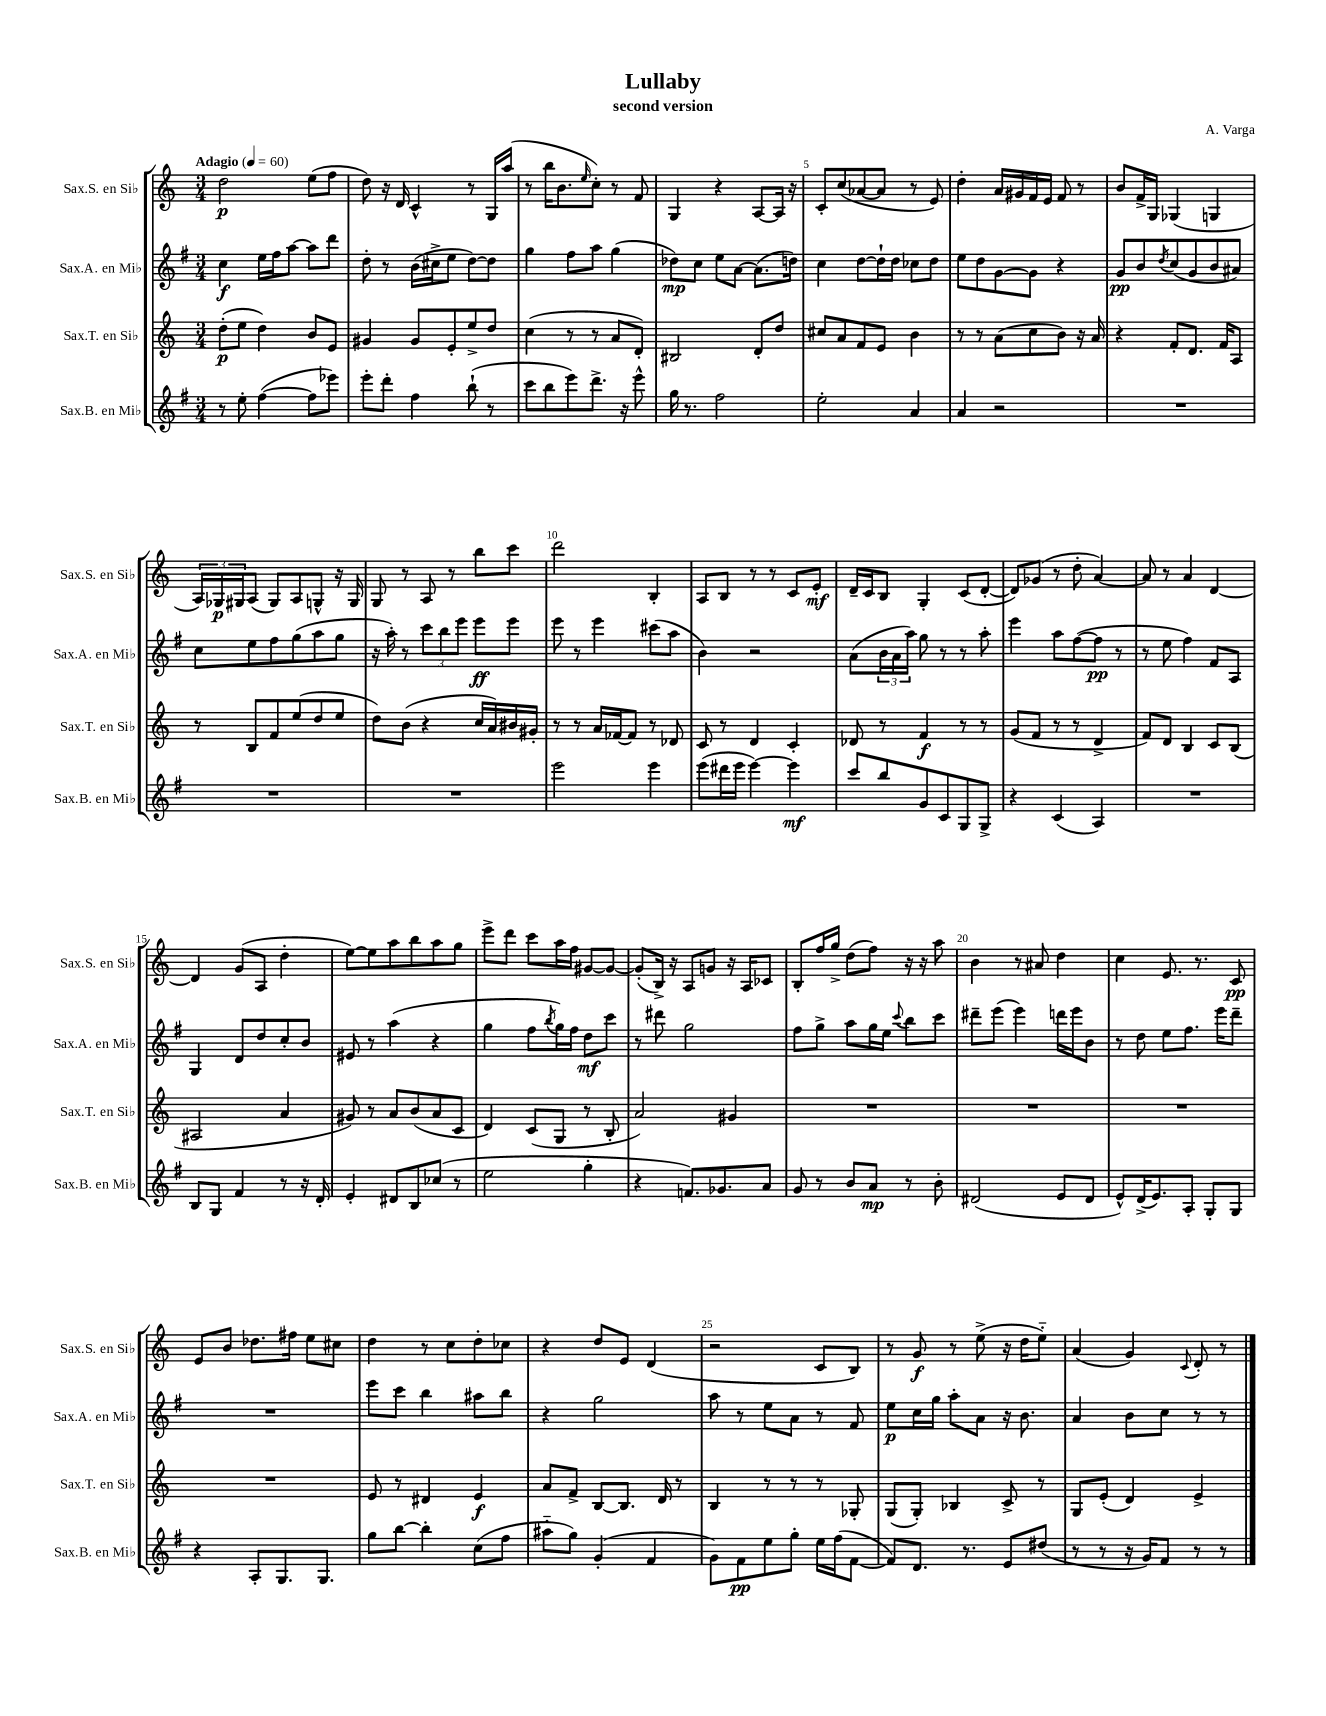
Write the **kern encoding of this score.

**kern	**dynam	**kern	**dynam	**kern	**dynam	**kern	**dynam
*part4	*part4	*part3	*part3	*part2	*part2	*part1	*part1
*staff4	*staff4	*staff3	*staff3	*staff2	*staff2	*staff1	*staff1
*I"Sax.B. en Mi♭	*	*I"Sax.T. en Si♭	*	*I"Sax.A. en Mi♭	*	*I"Sax.S. en Si♭	*
*I'Sax.B. en Mi♭	*	*I'Sax.T. en Si♭	*	*I'Sax.A. en Mi♭	*	*I'Sax.S. en Si♭	*
*clefG2	*	*clefG2	*	*clefG2	*	*clefG2	*
*k[f#]	*	*k[]	*	*k[f#]	*	*k[]	*
*M3/4	*	*M3/4	*	*M3/4	*	*M3/4	*
*MM60	*	*MM60	*	*MM60	*	*MM60	*
=1	=1	=1	=1	=1	=1	=1	=1
!	!	!	!	!	!	!LO:TX:a:B:t=Adagio	!
8r	.	(8dd'\L	p	4cc\	f	2dd\	p
8ee'\	.	8ee\J	.	.	.	.	.
([4ff#\	.	4dd\)	.	16ee\LL	.	.	.
.	.	.	.	16ff#\J	.	.	.
.	.	.	.	[8aa\J	.	.	.
8ff#\L]	.	8b/L	.	8aa\L]	.	(8ee\L	.
8eee-X\J)	.	8e/J	.	8ddd\J	.	8ff\J	.
=2	=2	=2	=2	=2	=2	=2	=2
8eee'\L	.	4g#X/	.	8dd'\	.	8dd\)	.
8ddd'\J	.	.	.	8r	.	16r	.
.	.	.	.	.	.	16d/	.
4ff#\	.	8g#/L	.	(16b\LL	.	4c^^/	.
.	.	.	.	16cc#X^\J	.	.	.
.	.	8e'/	.	8ee\J	.	.	.
(8bb`\	.	8ee^/	.	[8dd\L)	.	8r	.
8r	.	8dd/J	.	8dd\J]	.	16G/LL	.
.	.	.	.	.	.	(16aa/JJ	.
=3	=3	=3	=3	=3	=3	=3	=3
8ccc\L	.	(4cc\	.	4gg\	.	8r	.
8bb\	.	.	.	.	.	16bb\KL	.
.	.	.	.	.	.	8.b\	.
8eee\)	.	8r	.	8ff#\L	.	.	.
.	.	.	.	.	.	16qqee/	.
8.ddd^\J	.	8r	.	8aa\J	.	8cc'\J)	.
.	.	8a/L	.	(4gg\	.	8r	.
16r	.	.	.	.	.	.	.
8eee^^\	.	8d'/J)	.	.	.	8f/	.
=4	=4	=4	=4	=4	=4	=4	=4
16gg\	.	2B#X/	.	8dd-X\L)	mp	4G/	.
8.r	.	.	.	.	.	.	.
.	.	.	.	8cc\J	.	.	.
2ff#\	.	.	.	8ee\L	.	4r	.
.	.	.	.	[8a\J	.	.	.
.	.	8d'/L	.	(8.a\L]	.	[8A/L	.
.	.	8dd/J	.	.	.	16A/Jk]	.
.	.	.	.	16ddn\Jk)	.	16r	.
=5	=5	=5	=5	=5	=5	=5	=5
2ee'\	.	8cc#X/L	.	4cc\	.	8c'/L	.
.	.	8a/	.	.	.	(8cc/	.
.	.	8f/	.	[8dd\L	.	[8a-X/	.
.	.	8e/J	.	16dd`\L]	.	8a-/J]	.
.	.	.	.	16dd\JJ	.	.	.
4a/	.	4b\	.	8cc-X\L	.	8r	.
.	.	.	.	8dd\J	.	8e/)	.
=6	=6	=6	=6	=6	=6	=6	=6
4a/	.	8r	.	8ee\L	.	4dd'\	.
.	.	8r	.	8dd\	.	.	.
2r	.	(8a\L	.	[8g\	.	16a/LL	.
.	.	.	.	.	.	16g#X/	.
.	.	8cc\	.	8g\J]	.	16f/	.
.	.	.	.	.	.	16e/JJ	.
.	.	8b\J)	.	4r	.	8f/	.
.	.	16r	.	.	.	8r	.
.	.	16a/	.	.	.	.	.
=7	=7	=7	=7	=7	=7	=7	=7
2.r	.	4r	.	8g/L	pp	8b/L	.
.	.	.	.	8b/	.	16f^/L	.
.	.	.	.	.	.	16G/JJ	.
.	.	.	.	8qdd/	.	.	.
.	.	8f'/L	.	(8cc/	.	(4G-X/	.
.	.	8.d/J	.	8g/	.	.	.
.	.	.	.	8b/	.	4Gn/	.
.	.	16f/KL	.	.	.	.	.
.	.	8A/J	.	8a#X/J)	.	.	.
!!LO:LB:g=z
=8	=8	=8	=8	=8	=8	=8	=8
2.r	.	8r	.	8cc\L	.	24A/LL)	.
.	.	.	.	.	.	24G-X/	p
.	.	.	.	.	.	24G#X/J	.
.	.	8B/L	.	8ee\	.	(8A/J	.
.	.	8f/	.	8ff#\	.	8G#/L)	.
.	.	(8ee/	.	(8gg\	.	8A/	.
.	.	8dd/	.	8aa\	.	8Gn^^/J	.
.	.	8ee/J	.	8gg\J	.	16r	.
.	.	.	.	.	.	16G/	.
=9	=9	=9	=9	=9	=9	=9	=9
2.r	.	8dd\L)	.	16r	.	8G/	.
.	.	.	.	16aa'\)	.	.	.
.	.	(8b\J	.	8r	.	8r	.
.	.	4r	.	12ccc\L	.	8A/	.
.	.	.	.	12bb\	.	.	.
.	.	.	.	.	.	8r	.
.	.	.	.	12eee\J	.	.	.
.	.	16cc/LL	.	8eee\L	ff	8bb\L	.
.	.	16a/)	.	.	.	.	.
.	.	16b#X/	.	8eee\J	.	8ccc\J	.
.	.	16g#X'/JJ	.	.	.	.	.
=10	=10	=10	=10	=10	=10	=10	=10
2eee\	.	8r	.	8eee\	.	2ddd\	.
.	.	8r	.	8r	.	.	.
.	.	16a/LL	.	4eee\	.	.	.
.	.	[16f-X/J	.	.	.	.	.
.	.	8f-/J]	.	.	.	.	.
4eee\	.	8r	.	(8ccc#X\L	.	4B'/	.
.	.	8d-X/	.	8aa\J	.	.	.
=11	=11	=11	=11	=11	=11	=11	=11
(8eee\L	.	8c/	.	4b\)	.	8A/L	.
16ddd#X\L	.	8r	.	.	.	8B/J	.
16eee\JJ	.	.	.	.	.	.	.
[4eee\)	.	4d/	.	2r	.	8r	.
.	.	.	.	.	.	8r	.
4eee\]	mf	4c'/	.	.	.	8c/L	.
.	.	.	.	.	.	8e'/J	mf
=12	=12	=12	=12	=12	=12	=12	=12
8ccc/L	.	8d-X/	.	(8a\L	.	16d~/LL	.
.	.	.	.	.	.	16c/J	.
8bb/	.	8r	.	24b\L	.	8B/J	.
.	.	.	.	24a\	.	.	.
.	.	.	.	24aa\JJ)	.	.	.
8g/	.	4f/	f	8gg\	.	4G'/	.
8c/	.	.	.	8r	.	.	.
8G/	.	8r	.	8r	.	(8c/L	.
8G^/J	.	8r	.	8aa'\	.	[8d'/J	.
=13	=13	=13	=13	=13	=13	=13	=13
4r	.	(8g/L	.	4eee\	.	8d/L])	.
.	.	8f/J	.	.	.	(8g-X/J	.
(4c/	.	8r	.	8aa\L	.	8r	.
.	.	8r	.	([8ff#\	.	8dd'\	.
4A/)	.	4d^/	.	8ff#\J]	pp	[4a/)	.
.	.	.	.	8r	.	.	.
=14	=14	=14	=14	=14	=14	=14	=14
2.r	.	8f/L)	.	8r	.	8a/]	.
.	.	8d/J	.	8ee\	.	8r	.
.	.	4B/	.	4ff#\)	.	4a/	.
.	.	8c/L	.	8f#/L	.	[4d/	.
.	.	(8B/J	.	8A/J	.	.	.
!!LO:LB:g=z
=15	=15	=15	=15	=15	=15	=15	=15
8B/L	.	2A#X/	.	4G/	.	4d/]	.
8G/J	.	.	.	.	.	.	.
4f#/	.	.	.	8d/L	.	(8g/L	.
.	.	.	.	8dd/	.	8A/J	.
8r	.	4a/	.	8cc'/	.	4dd'\	.
16r	.	.	.	8b/J	.	.	.
16d'/	.	.	.	.	.	.	.
=16	=16	=16	=16	=16	=16	=16	=16
4e'/	.	8g#X/)	.	8e#X/	.	[8ee\L)	.
.	.	8r	.	8r	.	8ee\]	.
8d#X/L	.	8a/L	.	(4aa\	.	8aa\	.
8B/	.	(8b/	.	.	.	8bb\	.
(8cc-X/J	.	8a/	.	4r	.	8aa\	.
8r	.	8c/J	.	.	.	8gg\J	.
=17	=17	=17	=17	=17	=17	=17	=17
2ee\	.	4d/)	.	4gg\	.	8eee^\L	.
.	.	.	.	.	.	8ddd\J	.
.	.	(8c/L	.	8ff#\L	.	8ccc\L	.
.	.	.	.	8qbb/	.	.	.
.	.	8G/J	.	16gg\L)	.	16aa\L	.
.	.	.	.	16ff#\JJ	.	16ff\JJ	.
4gg'\	.	8r	.	8dd\L	mf	[8g#X/L	.
.	.	8B'/	.	8ccc\J	.	8g#/J_	.
=18	=18	=18	=18	=18	=18	=18	=18
4r	.	2a/)	.	8r	.	(8g#'/L]	.
.	.	.	.	8ddd#X\	.	16B^/Jk)	.
.	.	.	.	.	.	16r	.
8.fn/L)	.	.	.	2gg\	.	8A/L	.
.	.	.	.	.	.	8gn/J	.
8.g-X/	.	.	.	.	.	.	.
.	.	4g#X/	.	.	.	16r	.
.	.	.	.	.	.	16A/KL	.
8a/J	.	.	.	.	.	8c-X/J	.
=19	=19	=19	=19	=19	=19	=19	=19
8g/	.	2.r	.	8ff#\L	.	8B'/L	.
8r	.	.	.	8gg^\J	.	16ff/L	.
.	.	.	.	.	.	16gg^/JJ	.
8b/L	.	.	.	8aa\L	.	(8dd\L	.
8a/J	mp	.	.	16gg\L	.	8ff\J)	.
.	.	.	.	16ee\JJ	.	.	.
.	.	.	.	8qqccc/	.	.	.
8r	.	.	.	8bb\L	.	16r	.
.	.	.	.	.	.	16r	.
8b'\	.	.	.	8ccc\J	.	8aa\	.
=20	=20	=20	=20	=20	=20	=20	=20
(2d#X/	.	2.r	.	8ddd#X~\L	.	4b\	.
.	.	.	.	(8eee\J	.	.	.
.	.	.	.	4eee\)	.	8r	.
.	.	.	.	.	.	8a#X/	.
8e/L	.	.	.	16dddn\LL	.	4dd\	.
.	.	.	.	16eee\J	.	.	.
8d#/J	.	.	.	8b\J	.	.	.
=21	=21	=21	=21	=21	=21	=21	=21
8e^^/L)	.	2.r	.	8r	.	4cc\	.
(16d^/K	.	.	.	8dd\	.	.	.
8.e/)	.	.	.	.	.	.	.
.	.	.	.	8ee\L	.	8.e/	.
8A'/J	.	.	.	8.ff#\J	.	.	.
.	.	.	.	.	.	8.r	.
8G'/L	.	.	.	.	.	.	.
.	.	.	.	16eee\KL	.	.	.
8G/J	.	.	.	8ddd~\J	.	8c/	pp
!!LO:LB:g=z
=22	=22	=22	=22	=22	=22	=22	=22
4r	.	2.r	.	2.r	.	8e/L	.
.	.	.	.	.	.	8b/J	.
8A'/L	.	.	.	.	.	8.dd-X\L	.
8.G/	.	.	.	.	.	.	.
.	.	.	.	.	.	16ff#X\Jk	.
.	.	.	.	.	.	8ee\L	.
8.G/J	.	.	.	.	.	.	.
.	.	.	.	.	.	8cc#X\J	.
=23	=23	=23	=23	=23	=23	=23	=23
8gg\L	.	8e/	.	8eee\L	.	4dd\	.
[8bb\J	.	8r	.	8ccc\J	.	.	.
4bb'\]	.	4d#X/	.	4bb\	.	8r	.
.	.	.	.	.	.	8cc\L	.
(8cc\L	.	4e/	f	8aa#X\L	.	8dd'\	.
8ff#\J	.	.	.	8bb\J	.	8cc-X\J	.
=24	=24	=24	=24	=24	=24	=24	=24
8aa#X\L	.	8a/L	.	4r	.	4r	.
8gg\J)	.	8f^/J	.	.	.	.	.
(4g'/	.	[8B/L	.	2gg\	.	8dd/L	.
.	.	8.B/J]	.	.	.	8e/J	.
4f#/	.	.	.	.	.	(4d/	.
.	.	16d/	.	.	.	.	.
.	.	8r	.	.	.	.	.
=25	=25	=25	=25	=25	=25	=25	=25
8g\L)	.	4B/	.	8aa\	.	2r	.
8f#\	pp	.	.	8r	.	.	.
8ee\	.	8r	.	8ee\L	.	.	.
8gg'\J	.	8r	.	8a\J	.	.	.
16ee\LL	.	8r	.	8r	.	8c/L	.
(16ff#\J	.	.	.	.	.	.	.
[8f#\J	.	8G-X'/	.	8f#/	.	8B/J)	.
=26	=26	=26	=26	=26	=26	=26	=26
8f#/L])	.	(8G/L	.	8ee\L	p	8r	.
8.d/J	.	8G'/J)	.	16cc\L	.	8g/	f
.	.	.	.	16gg\JJ	.	.	.
.	.	4B-X/	.	8aa'\L	.	8r	.
8.r	.	.	.	.	.	.	.
.	.	.	.	8a\J	.	(8ee^\	.
8e/L	.	8c^/	.	16r	.	16r	.
.	.	.	.	8.b\	.	16dd\KL	.
(8dd#X/J	.	8r	.	.	.	8ee\J)	.
=27	=27	=27	=27	=27	=27	=27	=27
8r	.	8G/L	.	4a/	.	(4a/	.
8r	.	(8e'/J	.	.	.	.	.
16r	.	4d/)	.	8b\L	.	4g/)	.
16g/KL)	.	.	.	.	.	.	.
8f#/J	.	.	.	8cc\J	.	.	.
.	.	.	.	.	.	8qqc/	.
8r	.	4e^/	.	8r	.	8d'/	.
8r	.	.	.	8r	.	8r	.
==	==	==	==	==	==	==	==
*-	*-	*-	*-	*-	*-	*-	*-
